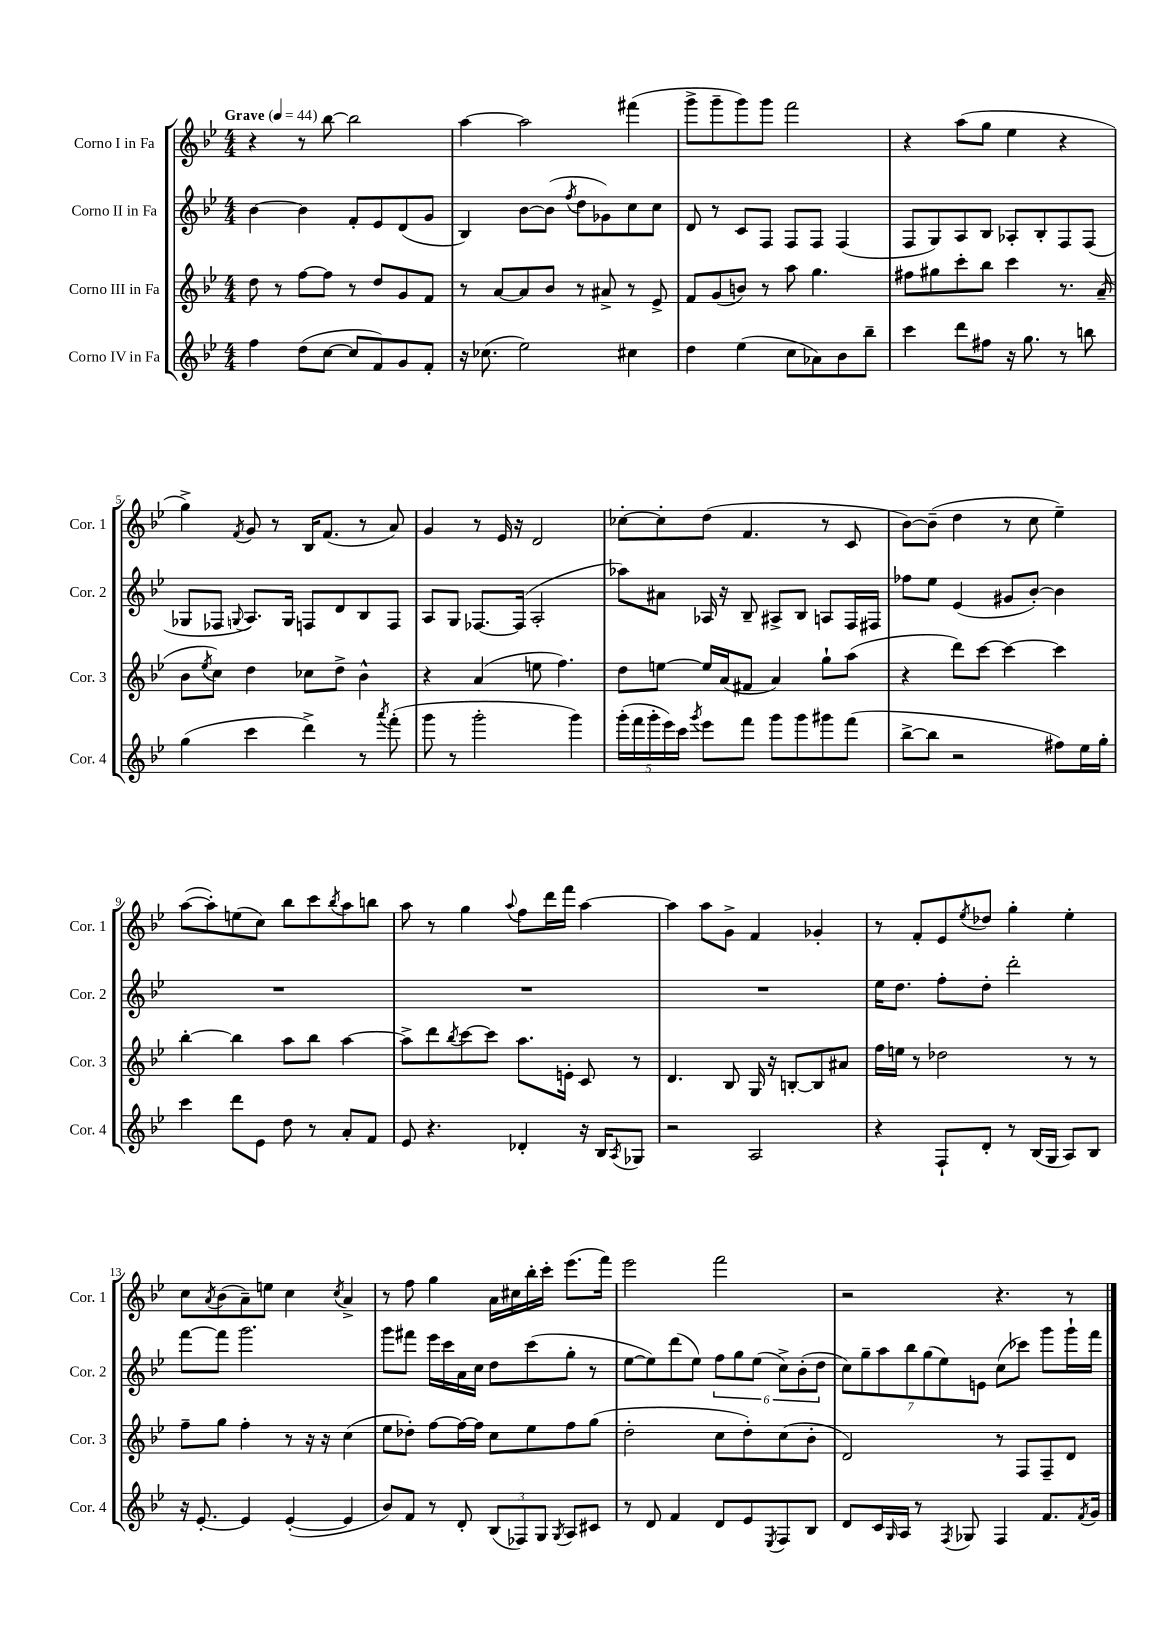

**kern	**kern	**kern	**kern
*part4	*part3	*part2	*part1
*staff4	*staff3	*staff2	*staff1
*I"Corno IV in Fa	*I"Corno III in Fa	*I"Corno II in Fa	*I"Corno I in Fa
*I'Cor. 4	*I'Cor. 3	*I'Cor. 2	*I'Cor. 1
*clefG2	*clefG2	*clefG2	*clefG2
*k[b-e-]	*k[b-e-]	*k[b-e-]	*k[b-e-]
*M4/4	*M4/4	*M4/4	*M4/4
*MM44	*MM44	*MM44	*MM44
=1	=1	=1	=1
!	!	!	!LO:TX:a:B:t=Grave
4ff\	8dd\	[4b-\	4r
.	8r	.	.
(8dd\L	[8ff\L	4b-\]	8r
[8cc\J	8ff\J]	.	[8bb-\
8cc/L]	8r	8f'/L	2bb-\]
8f/)	8dd/L	8e-/	.
8g/	8g/	(8d/	.
8f'/J	8f/J	8g/J	.
=2	=2	=2	=2
16r	8r	4B-/)	[4aa\
(8.cc-X\	.	.	.
.	[8a/L	.	.
2ee-\)	8a/]	[8b-\L	2aa\]
.	8b-/J	(8b-\J]	.
.	.	8qff/	.
.	8r	8dd\L	.
.	8a#X^/	8g-X\)	.
4cc#X\	8r	8cc\	(4fff#X\
.	8e-^/	8cc\J	.
=3	=3	=3	=3
4dd\	8f/L	8d/	8ggg^\L
.	(8g/	8r	8ggg~\
(4ee-\	8bn/J)	8c/L	8ggg\)
.	8r	8F/J	8ggg\J
8cc\L	8aa\	8F/L	2fff\
8a-X\)	4.gg\	8F/J	.
8b-\	.	(4F/	.
8bb-~\J	.	.	.
=4	=4	=4	=4
4ccc\	8ff#X\L	8F/L	4r
.	8gg#X\	8G/)	.
8ddd\L	8ccc'\	8A/	(8aa\L
8ff#X\J	8bb-\J	8B-/J	8gg\J
16r	4ccc\	8A-X'/L	4ee-\
8.gg\	.	.	.
.	.	8B-'/	.
8r	8.r	8F/	4r
8bbn\	.	(8F/J	.
.	(16a~/	.	.
!!LO:LB:g=z
=5	=5	=5	=5
(4gg\	8b-\L	8G-X/L	4gg^\)
.	8qee-/	.	.
.	8cc\J)	8F-X/J	.
.	.	8qqGn/	8qf/
4ccc\	4dd\	8.A/L)	8g/
.	.	.	8r
.	.	16G/Jk	.
4ddd^\)	8cc-X\L	8Fn/L	16B-/KL
.	.	.	(8.f/J
.	8dd^\J	8d/	.
8r	4b-^^\	8B-/	8r
8qaaa/	.	.	.
(8fff'\	.	8F/J	8a/)
=6	=6	=6	=6
8ggg\	4r	8A/L	4g/
8r	.	8G/J	.
2ggg'\	(4a/	[8.F-X/L	8r
.	.	.	16e-/
.	.	(16F-/Jk]	16r
.	8een\	2A'/	2d/
.	4.ff\)	.	.
4ggg\)	.	.	.
=7	=7	=7	=7
(20ggg'\LL	8dd\L	8aa-X\L)	[8cc-X'\L
20fff\	.	.	.
20ggg'\	.	.	.
.	[8een\J	8a#X\J	8cc-'\]
20eee-\)	.	.	.
20ccc\JJ	.	.	.
8qggg/	.	.	.
8eee-\L	16ee/LL]	16A-X/	(8dd\J
.	(16a/J	16r	.
8fff\J	8f#X/J	8B-~/	4.f/
8ggg\L	4a/)	8A#X^/L	.
8ggg\	.	8B-/J	.
8ggg#X\	8gg`\L	8An/L	8r
(8fff\J	(8aa\J	16F/L	8c/
.	.	16F#X/JJ	.
=8	=8	=8	=8
[8bb-^\L	4r	8ff-X\L	[8b-\L)
8bb-\J]	.	8ee-\J	(8b-~\J]
2r	8ddd\L)	(4e-/	4dd\
.	[8ccc\J	.	.
.	4ccc\_	8g#X/L	8r
.	.	[8b-'/J)	8cc\
8ff#X\L)	4ccc\]	4b-\]	4ee-~\)
16ee-\L	.	.	.
16gg'\JJ	.	.	.
!!LO:LB:g=z
=9	=9	=9	=9
4ccc\	[4bb-'\	1r	([8aa\L
.	.	.	8aa'\])
8ddd\L	4bb-\]	.	(8een\
8e-\J	.	.	8cc\J)
8dd\	8aa\L	.	8bb-\L
8r	8bb-\J	.	8ccc\
.	.	.	8qbb-/
8a'/L	[4aa\	.	8aa\
8f/J	.	.	8bbn\J
=10	=10	=10	=10
8e-/	8aa^\L]	1r	8aa\
4.r	8ddd\	.	8r
.	8qbb-/	.	.
.	[8ccc\	.	4gg\
.	8ccc\J]	.	.
.	.	.	8qqaa/
4d-X'/	8.aa\L	.	8ff\L
.	.	.	16ddd\L
.	16en'\Jk	.	16fff\JJ
16r	8c/	.	[4aa\
16B-/KL	.	.	.
8qA/	.	.	.
8G-X/J	8r	.	.
=11	=11	=11	=11
2r	4.d/	1r	4aa\]
.	.	.	8aa\L
.	8B-/	.	8g^\J
2A/	16G/	.	4f/
.	16r	.	.
.	[8Bn'/L	.	.
.	8B/]	.	4g-X'/
.	8a#X/J	.	.
=12	=12	=12	=12
4r	16ff\LL	16ee-\KL	8r
.	16een\JJ	8.dd\J	.
.	8r	.	8f'/L
8F`/L	2dd-X\	8ff'\L	8e-/
.	.	.	8qee-/
8d'/J	.	8dd'\J	8dd-X/J
8r	.	2ddd'\	4gg'\
(16B-/LL	.	.	.
16G/JJ	.	.	.
8A/L)	8r	.	4ee-'\
8B-/J	8r	.	.
!!LO:LB:g=z
=13	=13	=13	=13
16r	8ff~\L	[8fff\L	8cc\L
[8.e-'/	.	.	.
.	.	.	8qa/
.	8gg\J	8fff\J]	(8b-\
4e-/]	4ff'\	2.ggg\	8a~\)
.	.	.	8een\J
([4e-'/	8r	.	4cc\
.	16r	.	.
.	16r	.	.
.	.	.	8qcc/
4e-/]	(4cc\	.	4a^/
=14	=14	=14	=14
8b-/L)	8ee-\L	8ggg\L	8r
8f/J	8dd-X'\J)	8fff#X\J	8ff\
8r	[8ff\L	16eee-\LL	4gg\
.	.	16ccc\	.
8d'/	16ff\L_	16a\	.
.	16ff\JJ]	16cc\JJ	.
(12B-/L	8cc\L	8dd\L	16a\LL
.	.	.	16cc#X\
12F-X/)	.	.	.
.	8ee-\	(8ccc\	16bb-'\
12G/J	.	.	.
.	.	.	16ccc'\JJ
8qG/	.	.	.
8A/L	8ff\	8gg'\J	(8.eee-\L
8c#X/J	(8gg\J	8r	.
.	.	.	16fff\Jk)
=15	=15	=15	=15
8r	2dd'\	[8ee-\L	2eee-\
8d/	.	8ee-\])	.
4f/	.	(8ddd\	.
.	.	8ee-\J)	.
8d/L	8cc\L	12ff\L	2fff\
.	.	12gg\	.
8e-/	8dd'\)	.	.
.	.	(12ee-\J	.
8qE-/	.	.	.
8F/	(8cc\	12cc^\L)	.
.	.	(12b-'\	.
8B-/J	8b-'\J	.	.
.	.	12dd\J	.
=16	=16	=16	=16
8d/L	2d/)	14cc\L)	2r
.	.	14gg~\	.
16c/L	.	.	.
.	.	14aa\	.
16qqG/	.	.	.
16A/JJ	.	.	.
.	.	14bb-\	.
8r	.	.	.
.	.	(14gg\	.
.	.	14ee-\)	.
8qF/	.	.	.
8G-X/	.	.	.
.	.	14en\J	.
4F/	8r	(8cc\L	4.r
.	8F/L	8ccc-X\J)	.
8.f/L	8F~/	8ggg\L	.
.	8d/J	16ggg`\L	8r
8qf/	.	.	.
16g/Jk	.	16fff\JJ	.
==	==	==	==
*-	*-	*-	*-
